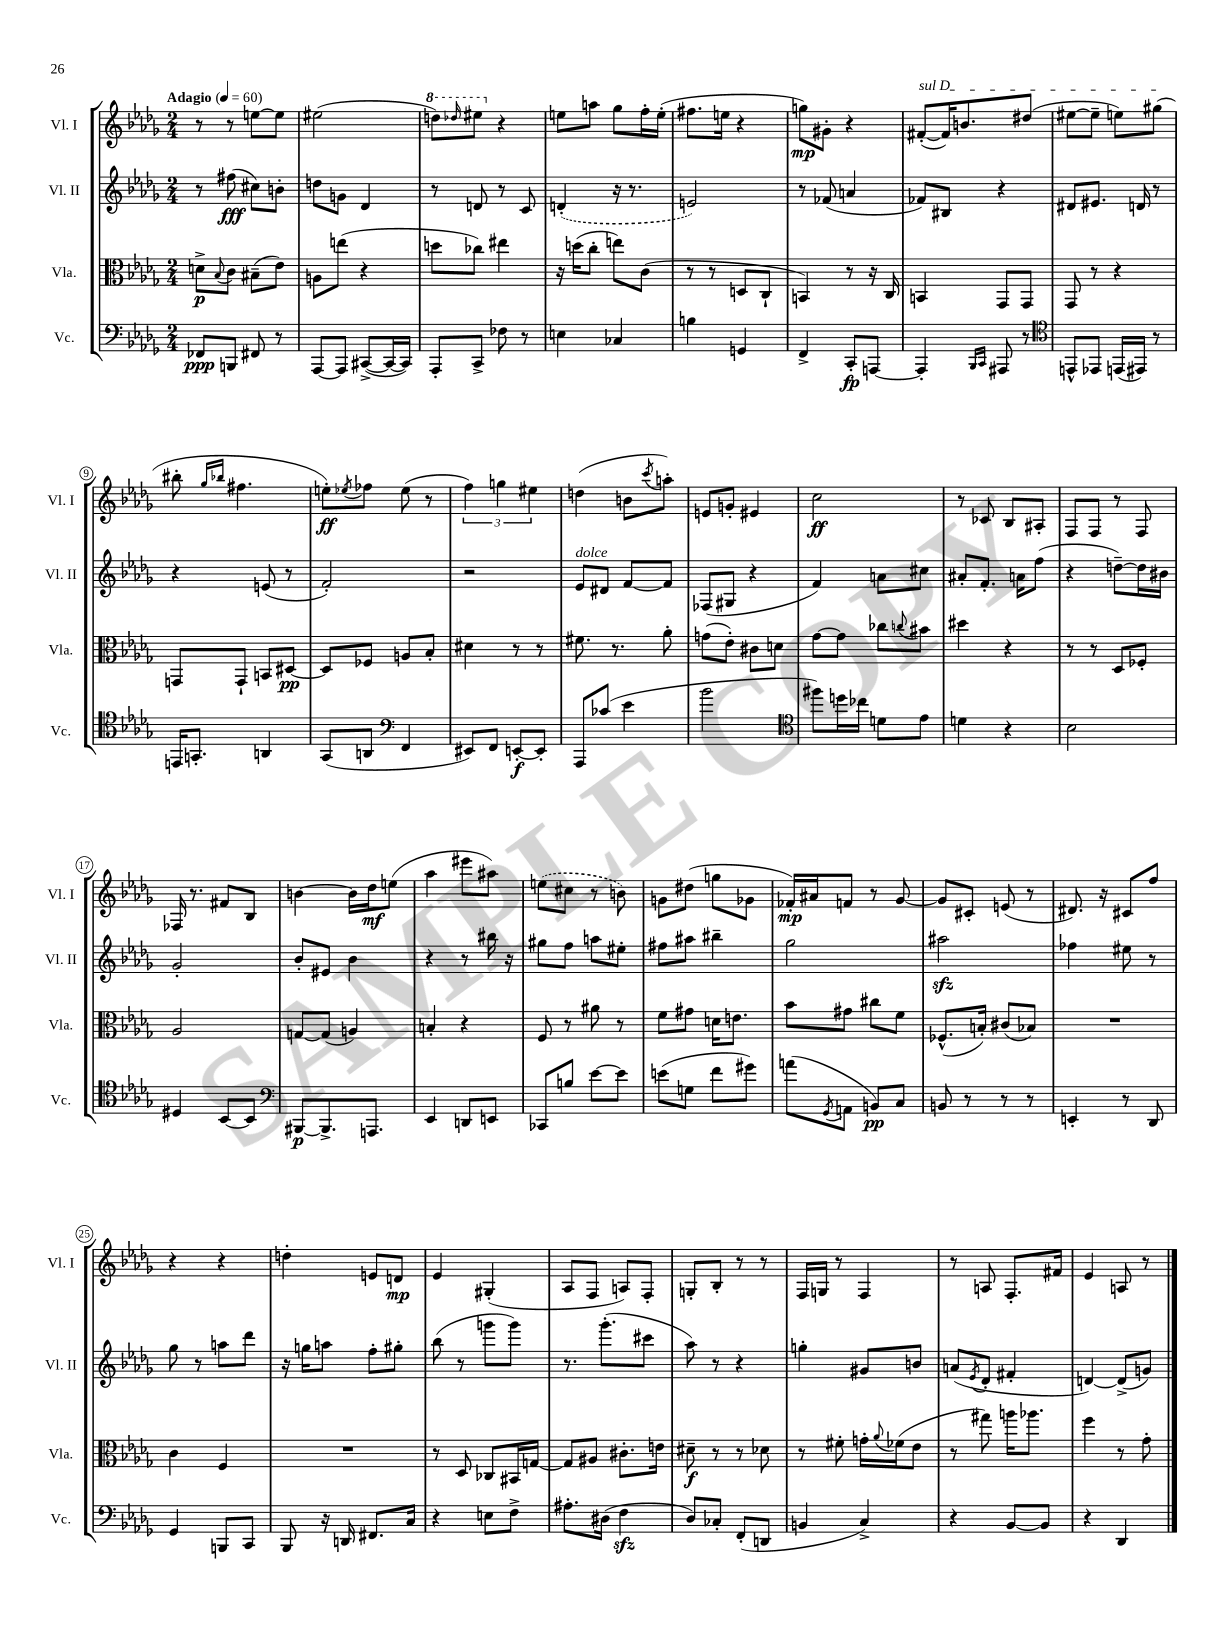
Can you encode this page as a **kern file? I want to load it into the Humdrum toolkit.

**kern	**dynam	**kern	**dynam	**kern	**dynam	**kern	**dynam
*part4	*part4	*part3	*part3	*part2	*part2	*part1	*part1
*staff4	*staff4	*staff3	*staff3	*staff2	*staff2	*staff1	*staff1
*I"Vc.	*	*I"Vla.	*	*I"Vl. II	*	*I"Vl. I	*
*I'Vc.	*	*I'Vla.	*	*I'Vl. II	*	*I'Vl. I	*
*clefF4	*	*clefC3	*	*clefG2	*	*clefG2	*
*k[b-e-a-d-g-]	*	*k[b-e-a-d-g-]	*	*k[b-e-a-d-g-]	*	*k[b-e-a-d-g-]	*
*M2/4	*	*M2/4	*	*M2/4	*	*M2/4	*
*MM60	*	*MM60	*	*MM60	*	*MM60	*
=1	=1	=1	=1	=1	=1	=1	=1
!	!	!	!	!	!	!LO:TX:a:B:t=Adagio	!
8FF-X/L	ppp	8dn^\L	p	8r	.	8r	.
.	.	8qqB-/	.	.	.	.	.
8BBBn/J	.	8c\J	.	(8ff#X\	fff	8r	.
8FF#X/	.	(8B#X~\L	.	8cc#X\L)	.	[8een\L	.
8r	.	8e-\J)	.	8bn'\J	.	8ee\J]	.
=2	=2	=2	=2	=2	=2	=2	=2
[8AAA-/L	.	8An\L	.	8ddn\L	.	(2ee#X\	.
8AAA-/J]	.	(8een\J	.	8gn\J	.	.	.
([8CC#X^/L	.	4r	.	4d-/	.	.	.
16CC#/L_	.	.	.	.	.	.	.
16CC#/JJ])	.	.	.	.	.	.	.
=3	=3	=3	=3	=3	=3	=3	=3
*	*	*	*	*	*	*8va	*
8AAA-'/L	.	8ddn\L	.	8r	.	8dddn\L)	.
.	.	.	.	.	.	16qqddd-X/	.
8CC^/J	.	8cc-X\J)	.	8dn/	.	8eee#X\J	.
*	*	*	*	*	*	*X8va	*
8F-X\	.	4ee#X\	.	8r	.	4r	.
8r	.	.	.	8c/	.	.	.
=4	=4	=4	=4	=4	=4	=4	=4
4En\	.	16r	.	(4dn'/	.	8een\L	.
.	.	(16ddn\KL	.	.	.	.	.
.	.	8cc'\J	.	.	.	8aan\J	.
4C-X/	.	8een\L)	.	16r	.	8gg-\L	.
.	.	.	.	8.r	.	.	.
.	.	(8c\J	.	.	.	16ff'\L	.
.	.	.	.	.	.	(16ee'\JJ	.
=5	=5	=5	=5	=5	=5	=5	=5
4Bn\	.	8r	.	2en/)	.	8.ff#X\L	.
.	.	8r	.	.	.	.	.
.	.	.	.	.	.	16een\Jk	.
4GGn/	.	8Dn/L	.	.	.	4r	.
.	.	8C`/J	.	.	.	.	.
=6	=6	=6	=6	=6	=6	=6	=6
4FF^/	.	4BBn/)	.	8r	.	8ggn\L)	mp
.	.	.	.	(8f-X/	.	8g#X'\J	.
8CC'/L	fp	8r	.	4an/	.	4r	.
[8AAAn/J	.	16r	.	.	.	.	.
.	.	16C/	.	.	.	.	.
=7	=7	=7	=7	=7	=7	=7	=7
!	!	!	!	!	!	!LO:TX:a:i:t=sul D	!
4AAA'/]	.	4BBn/	.	8f-X/L)	.	([8f#X'/L	.
.	.	.	.	8B#X/J	.	16f#/K])	.
.	.	.	.	.	.	8.bn/	.
16qqBBB-/LL	.	.	.	.	.	.	.
16qqCC/JJ	.	.	.	.	.	.	.
8AAA#X/	.	8GG-/L	.	4r	.	.	.
8r	.	8GG-/J	.	.	.	(8dd#X/J	.
=8	=8	=8	=8	=8	=8	=8	=8
*clefC4	*	*	*	*	*	*	*
8EEn^^/L	.	8GG-/	.	8d#X/L	.	[8ee#X\L	.
8EE-X/J	.	8r	.	8.e#X/J	.	8ee#~\J]	.
(16EEn/LL	.	4r	.	.	.	8een\L)	.
16EE#X/JJ)	.	.	.	16dn/	.	.	.
8r	.	.	.	8r	.	(8gg#X\J	.
!!LO:LB:g=z
=9	=9	=9	=9	=9	=9	=9	=9
16EEn/KL	.	8GGn/L	.	4r	.	8bb#X'\	.
8.GGn'/J	.	.	.	.	.	.	.
.	.	.	.	.	.	16qqgg-/LL	.
.	.	.	.	.	.	16qqbb-X/JJ	.
.	.	8GG`/J	.	.	.	4.ff#X\	.
4AAn/	.	8BBn/L	.	(8en/	.	.	.
.	.	[8D#X/J	pp	8r	.	.	.
=10	=10	=10	=10	=10	=10	=10	=10
(8GG-/L	.	8D#/L]	.	2f'/)	.	8een'\L)	ff
.	.	.	.	.	.	8qee-X/	.
8AAn/J	.	8F-X/J	.	.	.	8ff-X\J	.
*clefF4	*	*	*	*	*	*	*
4FF/	.	8An/L	.	.	.	(8ee-\	.
.	.	8B-'/J	.	.	.	8r	.
=11	=11	=11	=11	=11	=11	=11	=11
8EE#X/L)	.	4d#X\	.	2r	.	6ff\)	.
8FF/J	.	.	.	.	.	.	.
.	.	.	.	.	.	6ggn\	.
[8EEn'/L	f	8r	.	.	.	.	.
.	.	.	.	.	.	6ee#X\	.
8EE'/J]	.	8r	.	.	.	.	.
=12	=12	=12	=12	=12	=12	=12	=12
!	!	!	!	!LO:TX:a:i:t=dolce	!	!	!
8AAA-/L	.	8.f#X\	.	8e-/L	.	(4ddn\	.
(8c-X/J	.	.	.	8d#X/J	.	.	.
.	.	8.r	.	.	.	.	.
4e-\	.	.	.	[8f/L	.	8bn\L	.
.	.	.	.	.	.	8qccc/	.
.	.	8a-'\	.	8f/J]	.	8aan'\J)	.
=13	=13	=13	=13	=13	=13	=13	=13
2b-\	.	(8gn\L	.	(8F-X/L	.	8en/L	.
.	.	8e-'\J)	.	8G#X/J	.	8gn'/J	.
.	.	8c#X\L	.	4r	.	4e#X/	.
.	.	8dn\J	.	.	.	.	.
=14	=14	=14	=14	=14	=14	=14	=14
*clefC4	*	*	*	*	*	*	*
8ff#X\L)	.	[8g-\L	.	4f/)	.	2cc\	ff
16ddn\L	.	8g-\J]	.	.	.	.	.
16cc-X\JJ	.	.	.	.	.	.	.
8dn\L	.	8cc-X\L	.	8an\L	.	.	.
.	.	8qqccn/	.	.	.	.	.
8e-\J	.	8b#X\J	.	8cc#X\J	.	.	.
=15	=15	=15	=15	=15	=15	=15	=15
4dn\	.	4dd#X\	.	8a#X'/L	.	8r	.
.	.	.	.	8.f'/J	.	8c-X/	.
4r	.	4r	.	.	.	8B-/L	.
.	.	.	.	16an\KL	.	.	.
.	.	.	.	(8ff\J	.	8A#X'/J	.
=16	=16	=16	=16	=16	=16	=16	=16
2B-\	.	8r	.	4r	.	8F/L	.
.	.	8r	.	.	.	8F/J	.
.	.	8D-/L	.	[8ddn~\L)	.	8r	.
.	.	8F-X'/J	.	16dd\L]	.	8F/	.
.	.	.	.	16b#X\JJ	.	.	.
!!LO:LB:g=z
=17	=17	=17	=17	=17	=17	=17	=17
4D#X/	.	2A-/	.	2g-'/	.	16F-X/	.
.	.	.	.	.	.	8.r	.
[8BB-/L	.	.	.	.	.	8f#X/L	.
8BB-/J]	.	.	.	.	.	8B-/J	.
=18	=18	=18	=18	=18	=18	=18	=18
*clefF4	*	*	*	*	*	*	*
[8BBB#X/L	p	[8Gn/L	.	8b-'/L	.	[4bn\	.
8.BBB#^/]	.	(8G/J]	.	8e#X/J	.	.	.
.	.	4An/)	.	4b-\	.	16b\LL]	.
8.AAAn/J	.	.	.	.	.	16dd-\J	mf
.	.	.	.	.	.	(8een\J	.
=19	=19	=19	=19	=19	=19	=19	=19
4EE-/	.	4Bn'/	.	4r	.	4aa-\	.
8DDn/L	.	4r	.	8r	.	8eee#X\L	.
8EEn/J	.	.	.	16bb#X\	.	8aa#X\J)	.
.	.	.	.	16r	.	.	.
=20	=20	=20	=20	=20	=20	=20	=20
8CC-X/L	.	8F/	.	8gg#X\L	.	(8een\L	.
8Bn/J	.	8r	.	8ff\J	.	8cc#X\J	.
[8e-\L	.	8a#X\	.	8aan\L	.	8r	.
8e-\J]	.	8r	.	8ee#X'\J	.	8bn\)	.
=21	=21	=21	=21	=21	=21	=21	=21
(8en\L	.	8f\L	.	8ff#X\L	.	8gn\L	.
8Gn\J	.	8g#X\J	.	8aa#X\J	.	(8dd#X\J	.
8f\L	.	16dn\KL	.	4bb#X~\	.	8ggn\L	.
.	.	8.en\J	.	.	.	.	.
8g#X\J)	.	.	.	.	.	8g-X\J	.
=22	=22	=22	=22	=22	=22	=22	=22
(8an\L	.	8b-\L	.	2gg-\	.	16f-X'/LL)	mp
.	.	.	.	.	.	16a#X/J	.
8qGG-/	.	.	.	.	.	.	.
8AAn\J	.	8g#X\J	.	.	.	8fn/J	.
8BBn/L)	pp	8cc#X\L	.	.	.	8r	.
8C/J	.	8f\J	.	.	.	[8g-/	.
=23	=23	=23	=23	=23	=23	=23	=23
8BBn/	.	(8.F-X^^/L	.	2aa#Xzz\	.	8g-/L]	.
8r	.	.	.	.	.	8c#X'/J	.
.	.	16Bn'/Jk)	.	.	.	.	.
8r	.	(8c#X/L	.	.	.	(8en/	.
8r	.	8B-X/J)	.	.	.	8r	.
=24	=24	=24	=24	=24	=24	=24	=24
4EEn'/	.	2r	.	4ff-X\	.	8.d#X/)	.
.	.	.	.	.	.	16r	.
8r	.	.	.	8ee#X\	.	8c#X/L	.
8DD-/	.	.	.	8r	.	8ff/J	.
!!LO:LB:g=z
=25	=25	=25	=25	=25	=25	=25	=25
4GG-/	.	4c\	.	8gg-\	.	4r	.
.	.	.	.	8r	.	.	.
8BBBn/L	.	4F/	.	8aan\L	.	4r	.
8CC/J	.	.	.	8ddd-\J	.	.	.
=26	=26	=26	=26	=26	=26	=26	=26
8BBB-/	.	2r	.	16r	.	4ddn'\	.
.	.	.	.	16ggn\KL	.	.	.
16r	.	.	.	8aan\J	.	.	.
16DDn/	.	.	.	.	.	.	.
8.FF#X/L	.	.	.	8ff'\L	.	8en/L	.
.	.	.	.	8gg#X'\J	.	8dn/J	mp
16C/Jk	.	.	.	.	.	.	.
=27	=27	=27	=27	=27	=27	=27	=27
4r	.	8r	.	(8bb-\	.	4e-/	.
.	.	8D-/	.	8r	.	.	.
8En\L	.	8C-X/L	.	8gggn\L	.	(4G#X'/	.
8F^\J	.	16BB#X/L	.	8ggg\J)	.	.	.
.	.	[16Gn/JJ	.	.	.	.	.
=28	=28	=28	=28	=28	=28	=28	=28
8.A#X'\L	.	8G/L]	.	8.r	.	8A-/L	.
.	.	8A#X/J	.	.	.	8F/J	.
(16D#X\Jk	.	.	.	(8.ggg-'\L	.	.	.
4Fzz\	.	8.c#X'\L	.	.	.	8An/L)	.
.	.	.	.	8ccc#X\J	.	8F'/J	.
.	.	16en\Jk	.	.	.	.	.
=29	=29	=29	=29	=29	=29	=29	=29
8D-/L)	.	8d#X~\	f	8aa-\)	.	8Gn'/L	.
8C-X'/J	.	8r	.	8r	.	8B-'/J	.
(8FF'/L	.	8r	.	4r	.	8r	.
8DDn/J	.	8d-X\	.	.	.	8r	.
=30	=30	=30	=30	=30	=30	=30	=30
4BBn/	.	8r	.	4ggn'\	.	16F/LL	.
.	.	.	.	.	.	16Gn/JJ	.
.	.	8f#X'\	.	.	.	8r	.
4C^/)	.	16gn'\LL	.	8g#X/L	.	4F/	.
.	.	8qqa-/	.	.	.	.	.
.	.	(16f-X\J	.	.	.	.	.
.	.	8e-\J	.	8bn/J	.	.	.
=31	=31	=31	=31	=31	=31	=31	=31
4r	.	8r	.	(8an/L	.	8r	.
.	.	.	.	8qe-/	.	.	.
.	.	8gg#X\)	.	8d-'/J	.	8An/	.
[8BB-/L	.	16aan\KL	.	4f#X'/	.	8.F'/L	.
.	.	8.aa-X\J	.	.	.	.	.
8BB-/J]	.	.	.	.	.	.	.
.	.	.	.	.	.	16f#X/Jk	.
=32	=32	=32	=32	=32	=32	=32	=32
4r	.	4ff\	.	[4dn/)	.	4e-/	.
4DD-/	.	8r	.	(8d^/L]	.	8An/	.
.	.	8g-'\	.	8gn/J)	.	8r	.
==	==	==	==	==	==	==	==
*-	*-	*-	*-	*-	*-	*-	*-
